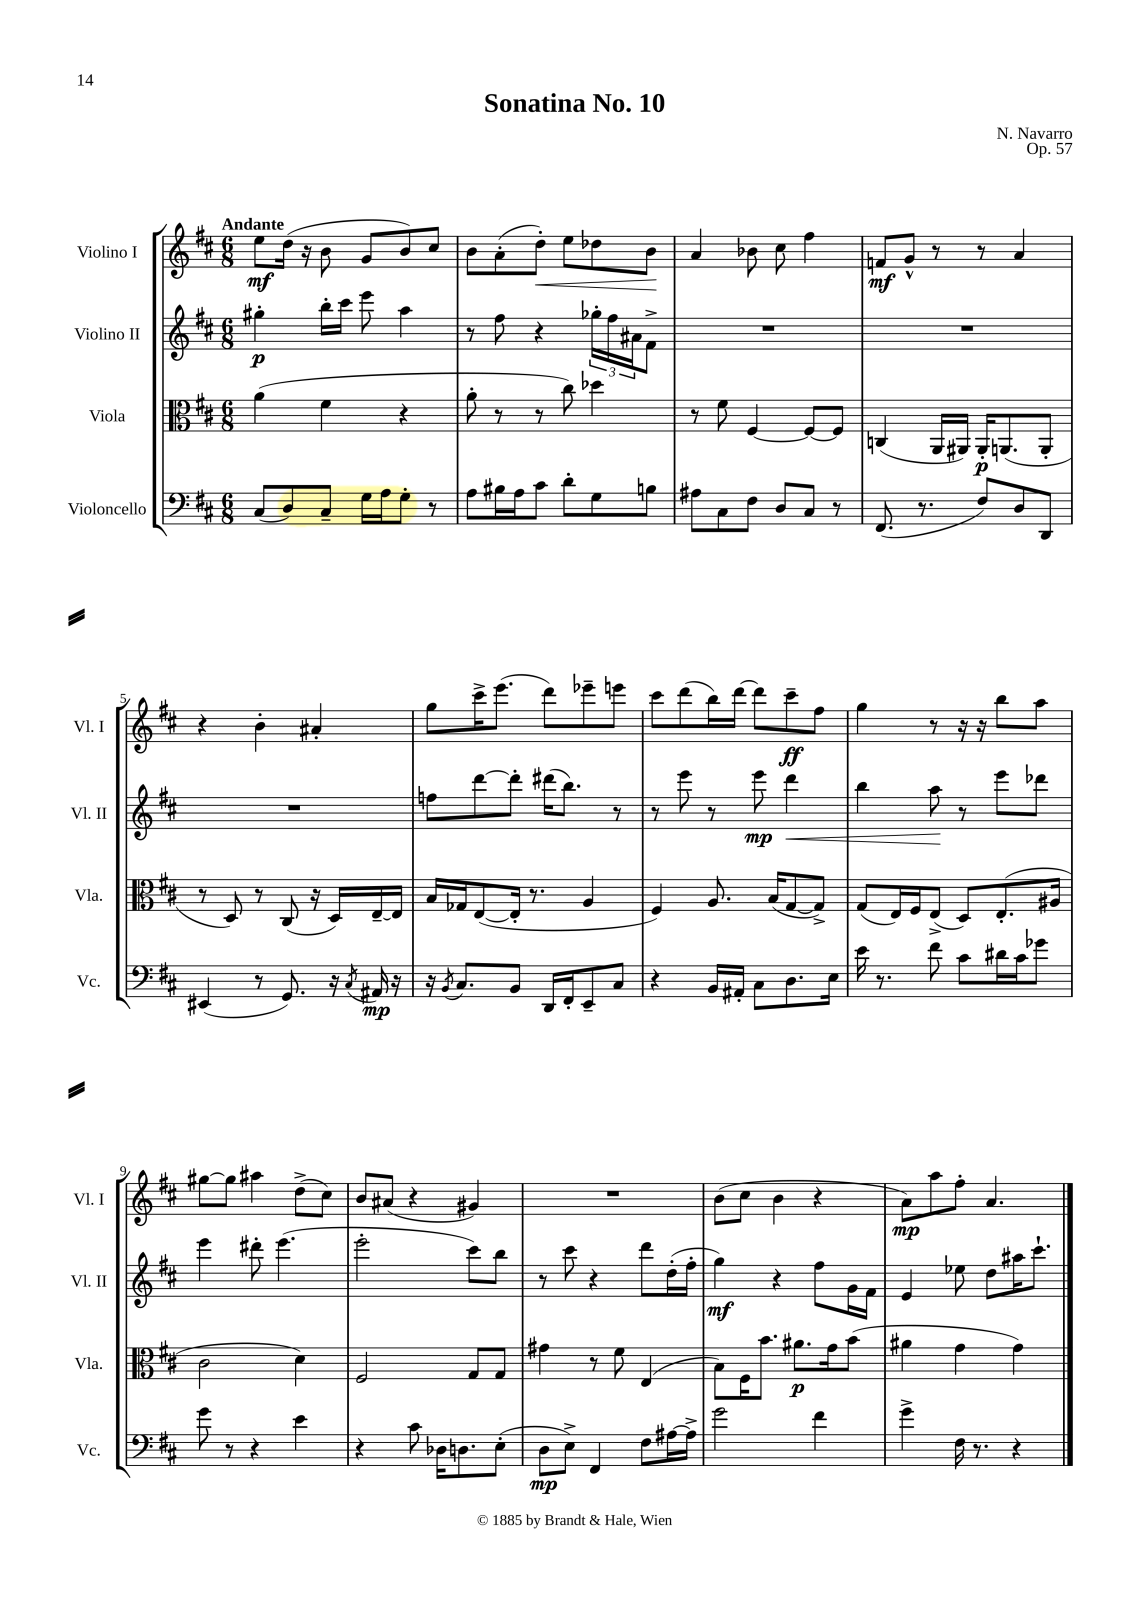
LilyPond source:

\header { title = "Sonatina No. 10" composer = "N. Navarro" opus = "Op. 57" }
<<
\new StaffGroup <<
\new Staff = "s0" \with { instrumentName = "Violino I" shortInstrumentName = "Vl. I" } {
    \clef treble \key d \major \numericTimeSignature \time 6/8 \tempo "Andante"
    e''8\mf d''16( r16 b'8 g'8 b'8) cis''8 |
    b'8 a'8-.( d''8-.\<) e''8 des''8 b'8\! |
    a'4 bes'8 cis''8 fis''4 |
    f'8\mf g'8-^ r8 r8 a'4 |
    r4 b'4-. ais'4-. |
    g''8 cis'''16-> e'''8.( d'''8) ees'''8-- e'''8 |
    cis'''8 d'''8( b''16) d'''16~ d'''8 cis'''8--\ff fis''8 |
    g''4 r8 r16 r16 b''8 a''8 |
    gis''8~ gis''8 ais''4 d''8->( cis''8) |
    b'8 ais'8( r4 gis'4) |
    R2. |
    b'8( cis''8 b'4 r4 |
    a'8\mp) a''8 fis''8-. a'4. \bar "|." |
}
\new Staff = "s1" \with { instrumentName = "Violino II" shortInstrumentName = "Vl. II" } {
    \clef treble \key d \major \numericTimeSignature \time 6/8
    gis''4-.\p b''16-. cis'''16 e'''8 a''4 |
    r8 fis''8 r4 \tuplet 3/2 { ges''16-. fis''16 ais'16 } fis'8-> |
    R2. |
    R2. |
    R2. |
    f''8 d'''8~ d'''8-. dis'''16( b''8.) r8 |
    r8 e'''8 r8 e'''8\mp d'''4\< |
    b''4 a''8\! r8 e'''8 des'''8 |
    e'''4 dis'''8-. e'''4.( |
    e'''2-. cis'''8) b''8 |
    r8 cis'''8 r4 d'''8 d''16-.( fis''16-. |
    g''4\mf) r4 fis''8 g'16 fis'16 |
    e'4 ees''8 d''8 ais''16 cis'''8.-! \bar "|." |
}
\new Staff = "s2" \with { instrumentName = "Viola" shortInstrumentName = "Vla." } {
    \clef alto \key d \major \numericTimeSignature \time 6/8
    a'4( fis'4 r4 |
    a'8-. r8 r8 cis''8) des''4 |
    r8 fis'8 fis4~ fis8~ fis8 |
    c4( a,16 ais,16) ais,16-.\p a,8.( a,8-. |
    r8 d8) r8 cis8( r16 d16) e16~-- e16 |
    b16 ges16 e8~( e16-. r8. a4 |
    fis4) a8. b16( g8~ g8->) |
    g8( e16) fis16 e8->( d8) e8.-.( ais16 |
    cis'2 d'4) |
    fis2 g8 g8 |
    gis'4 r8 fis'8 e4( |
    b8) fis16 b'8. ais'8.\p g'16 b'8( |
    ais'4 g'4 g'4) \bar "|." |
}
\new Staff = "s3" \with { instrumentName = "Violoncello" shortInstrumentName = "Vc." } {
    \clef bass \key d \major \numericTimeSignature \time 6/8
    cis8( d8) cis8-- g16 a16 g8-. r8 |
    a8 bis16 a16 cis'8 d'8-. g8 b8 |
    ais8 cis8 fis8 d8 cis8 r8 |
    fis,8.( r8. fis8) d8 d,8 |
    eis,4( r8 g,8.) r16 \acciaccatura { cis8 } ais,16\mp r16 |
    r16 \acciaccatura { b,8 } cis8. b,8 d,16 fis,16-. e,8-- cis8 |
    r4 b,16 ais,16-. cis8 d8. e16 |
    e'16 r8. fis'8 cis'8 dis'16 cis'16 ges'8 |
    g'8 r8 r4 e'4 |
    r4 cis'8 des16 d8. e8-.( |
    d8\mp e8->) fis,4 fis8 ais16~ ais16-> |
    g'2 fis'4 |
    g'4-> fis16 r8. r4 \bar "|." |
}
>>
>>
